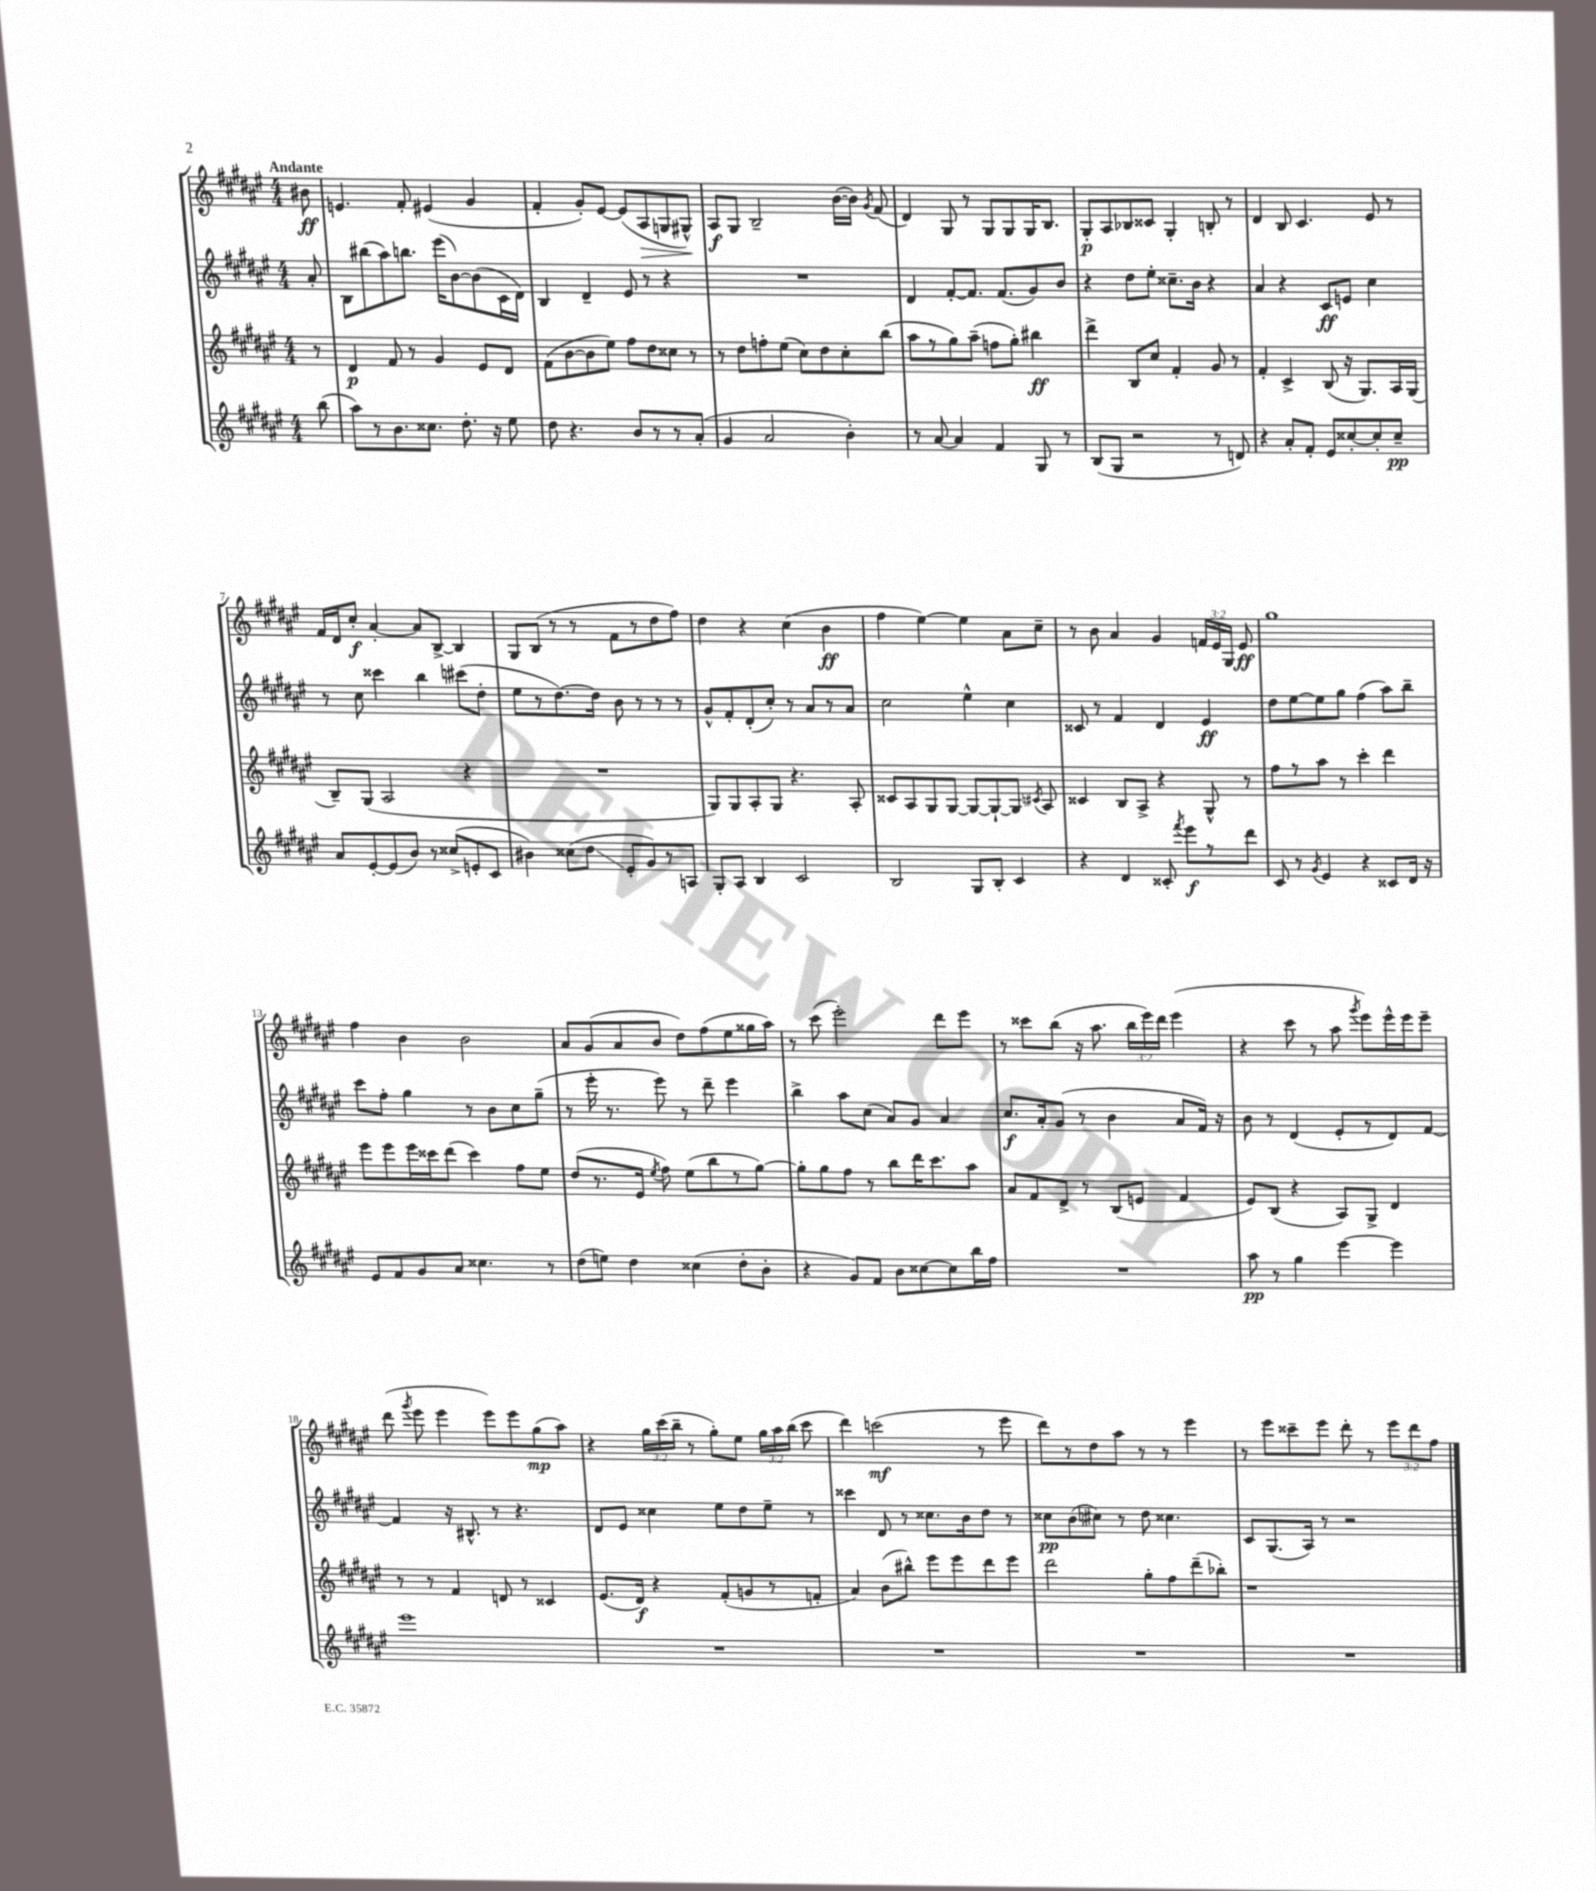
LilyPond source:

<<
\new StaffGroup <<
\new Staff = "s0" {
    \clef treble \key fis \major \numericTimeSignature \time 4/4 \override Staff.TupletNumber.text = #tuplet-number::calc-fraction-text \partial 8 \tempo "Andante"
    \autoBeamOff bis'8\ff |
    e'4. fis'8-. eis'4( gis'4 |
    fis'4-. gis'8[-.) eis'8]~ eis'8[( ais8\> g8 gis8]-^\!) |
    ais8[\f gis8] b2-- b'16[~( b'16]) \acciaccatura { gis'8 } fis'8( |
    dis'4) gis8 r8 gis8[ gis8 gis16 b8.] |
    gis8[-.\p ais8 bes8 cisis'8] gis4-. b8-. r8 |
    dis'4 b8 cis'4. eis'8 r8 |
    fis'16[ dis'16 cis''8]-.\f ais'4~-. ais'8[ b8]~-> b4 |
    gis8[ b8]( r8 r8 fis'8[ r8 dis''8 fis''8]) |
    dis''4 r4 cis''4( b'4\ff |
    fis''4 eis''4~) eis''4 ais'8[ cis''8]-- |
    r8 b'8 ais'4 gis'4 \tuplet 3/2 { f'16[ eis'16 gis16] } eis'8\ff |
    gis''1 |
    fis''4 b'4 b'2 |
    ais'8[ gis'8( ais'8 b'8] dis''8[) fis''8( eis''8 gisis''16 ais''16]) |
    r8 cis'''8( eis'''2-.) dis'''8[ eis'''8] |
    r8 cisis'''8[ b''8]( r16 ais''8. \tuplet 3/2 { b''16[ eis'''16) dis'''16] } eis'''4( |
    r4 cis'''8 r8 ais''8 \acciaccatura { gis'''8 } eis'''8[) eis'''16-^ eis'''16 eis'''8]-- |
    dis'''8( \acciaccatura { gis'''8 } eis'''8 eis'''4 eis'''8[) eis'''8 gis''8\mp( ais''8]) |
    r4 \tuplet 3/2 { gis''16[ cis'''16( b''16]-- } r8 gis''8[-.) eis''8] \tuplet 3/2 { gis''16[ ais''16 b''16]( } cis'''8 |
    dis'''4) c'''2\mf( r8 eis'''8 |
    dis'''8[) r8 dis''8 ais''8] r8 r8 eis'''4 |
    r8 eis'''8[ cisis'''8-- eis'''8] dis'''8-. r8 \tuplet 3/2 { eis'''8[ dis'''8 fis''8] } \bar "|." |
}
\new Staff = "s1" {
    \clef treble \key fis \major \numericTimeSignature \time 4/4 \partial 8
    \autoBeamOff ais'8-. |
    b8[ bis''8( ais''8) b''8.] eis'''16[( b'8~) b'8( cis'16 dis'16]) |
    b4 dis'4-- eis'8 r8 r4 |
    R1 |
    dis'4 fis'8[~-. fis'8.] fis'8.[( gis'8) b'8] |
    r4 dis''8[ eis''8]-. cisis''8.[-- b'16] r4 |
    ais'4 r4 cis'8[\ff e'8] cis''4 |
    r8 cis''8 cisis'''4 b''4 cis'''8[( dis''8]-. |
    eis''8[ r8 dis''8.~) dis''16] b'8 r8 r8 r8 |
    gis'8[-^ fis'8-. dis'8-.( cis''8]-.) r8 ais'8[ r8 ais'8] |
    cis''2 eis''4-^ cis''4 |
    cisis'8 r8 fis'4 dis'4 eis'4\ff |
    dis''8[ eis''8~ eis''8 gis''8] fis''4( ais''8[) b''8]-- |
    cis'''8[ fis''8]-. gis''4 r8 b'8[ cis''8 gis''8]--( |
    r8 eis'''16-. r8. eis'''8) r8 dis'''8-- eis'''4 |
    b''4-> ais''8[ cis''8]( ais'8[) gis'8] ais'4 |
    cis''8.[\f ais'16-. gis'8]( r8 b'4 ais'8[ fis'16]) r16 |
    b'8 r8 dis'4( eis'8[-. r8 dis'8) fis'8]~ |
    fis'4 r16 bis8.-^ r8 r4. |
    dis'8[ eis'8] cisis''4 eis''8[ dis''8 eis''8]-- r8 |
    cisis'''4 dis'8 r8 cisis''8.[ b'16 dis''8] r8 |
    cisis''8[\pp b'8( cis''8]) r8 dis''8 cisis''4. |
    cis'8[ gis8.( ais16]) r8 r2 \bar "|." |
}
\new Staff = "s2" {
    \clef treble \key fis \major \numericTimeSignature \time 4/4 \partial 8
    \autoBeamOff r8 |
    dis'4\p fis'8 r8 gis'4 eis'8[ dis'8] |
    fis'8[( b'8~ b'8 eis''8]) fis''8[ dis''8 cisis''8] r8 |
    r8 dis''8[ f''8-. eis''8]( cis''8[) dis''8 cis''8-. b''8]( |
    ais''8[ r8 gis''8) ais''8]--( f''8[ gis''8]-.) bis''4\ff |
    dis'''4-> b8[ cis''8] fis'4-. gis'8 r8 |
    fis'4-. cis'4-> b8( r16 gis8.[) ais16 gis16]( |
    b8[--) gis8]( ais2 r4 |
    R1 |
    gis8[) gis8 ais8-. gis8] r4. ais8-. |
    cisis'8[ ais8 gis8 gis8]~ gis8[~ gis8~-! gis8] \acciaccatura { cis'8 } ais8 |
    cisis'4 b8[ ais8]-> r4 gis8-^ r8 |
    fis''8[ r8 ais''8] r8 cis'''4-. dis'''4 |
    eis'''8[ eis'''8 eis'''16 cisis'''16 dis'''8]( cisis'''4) fis''8[ eis''8] |
    dis''8[( r8. eis'16] \acciaccatura { eis''8 } fis''8) eis''8[( b''8 r8 gis''8]~) |
    gis''8[-. gis''8 fis''8] r8 b''8[ dis'''16 cis'''8. ais''8] |
    ais'8[ fis'8 dis'8]-> r8 b8[( e'8] fis'4 |
    eis'8[) b8]( r4 ais8[) gis8]-> dis'4 |
    r8 r8 fis'4 d'8 r8 cisis'4 |
    eis'8.[( dis'16]\f) r4 fis'8[-.( g'8 r8 f'8]-. |
    ais'4) b'8[( bis''8]-^) eis'''8[ eis'''8 dis'''8 eis'''8] |
    dis'''2 gis''8[-. fis''8 dis'''8--( bes''8]-.) |
    r1 \bar "|." |
}
\new Staff = "s3" {
    \clef treble \key fis \major \numericTimeSignature \time 4/4 \partial 8
    \autoBeamOff b''8( |
    ais''8[) r8 b'8. cisis''8.] dis''8.-. r16 eis''8 |
    dis''8 r4. b'8[ r8 r8 ais'8]-.( |
    gis'4 ais'2 b'4-.) |
    r8 ais'8~ ais'4 fis'4 gis8 r8 |
    b8[( gis8] r2 r8 d'8) |
    r4 ais'8[-. fis'8]-. eis'8[ cisis''8~-. cisis''8-. cisis''8]--\pp |
    ais'8[ eis'8~-. eis'8( b'8]) r8 cisis''8[->( e'8-. cis'8] |
    bis'4) cisis''8[( dis''8]\glissando eis'8[-. gis'8) r8 a8] |
    gis8[-. ais8] b4 cis'2 |
    b2 gis8[ b8]-. cis'4 |
    r4 dis'4 cisis'8-. \acciaccatura { fis'''8 } eis'''8[\f r8 dis'''8] |
    cis'8 r8 \acciaccatura { gis'8 } eis'4 r4 cisis'8[ dis'16] r16 |
    eis'8[ fis'8 gis'8 ais'8] cisis''4. r8 |
    dis''8[( e''8]) dis''4 cisis''4( dis''8[-. b'8]-. |
    r4 gis'8[) fis'8] b'8[ cisis''8~ cisis''8 b''16 fis''16] |
    R1 |
    ais''8\pp r8 gis''4 eis'''4~ eis'''4 |
    eis'''1 |
    R1 |
    R1 |
    R1 |
    R1 \bar "|." |
}
>>
>>
